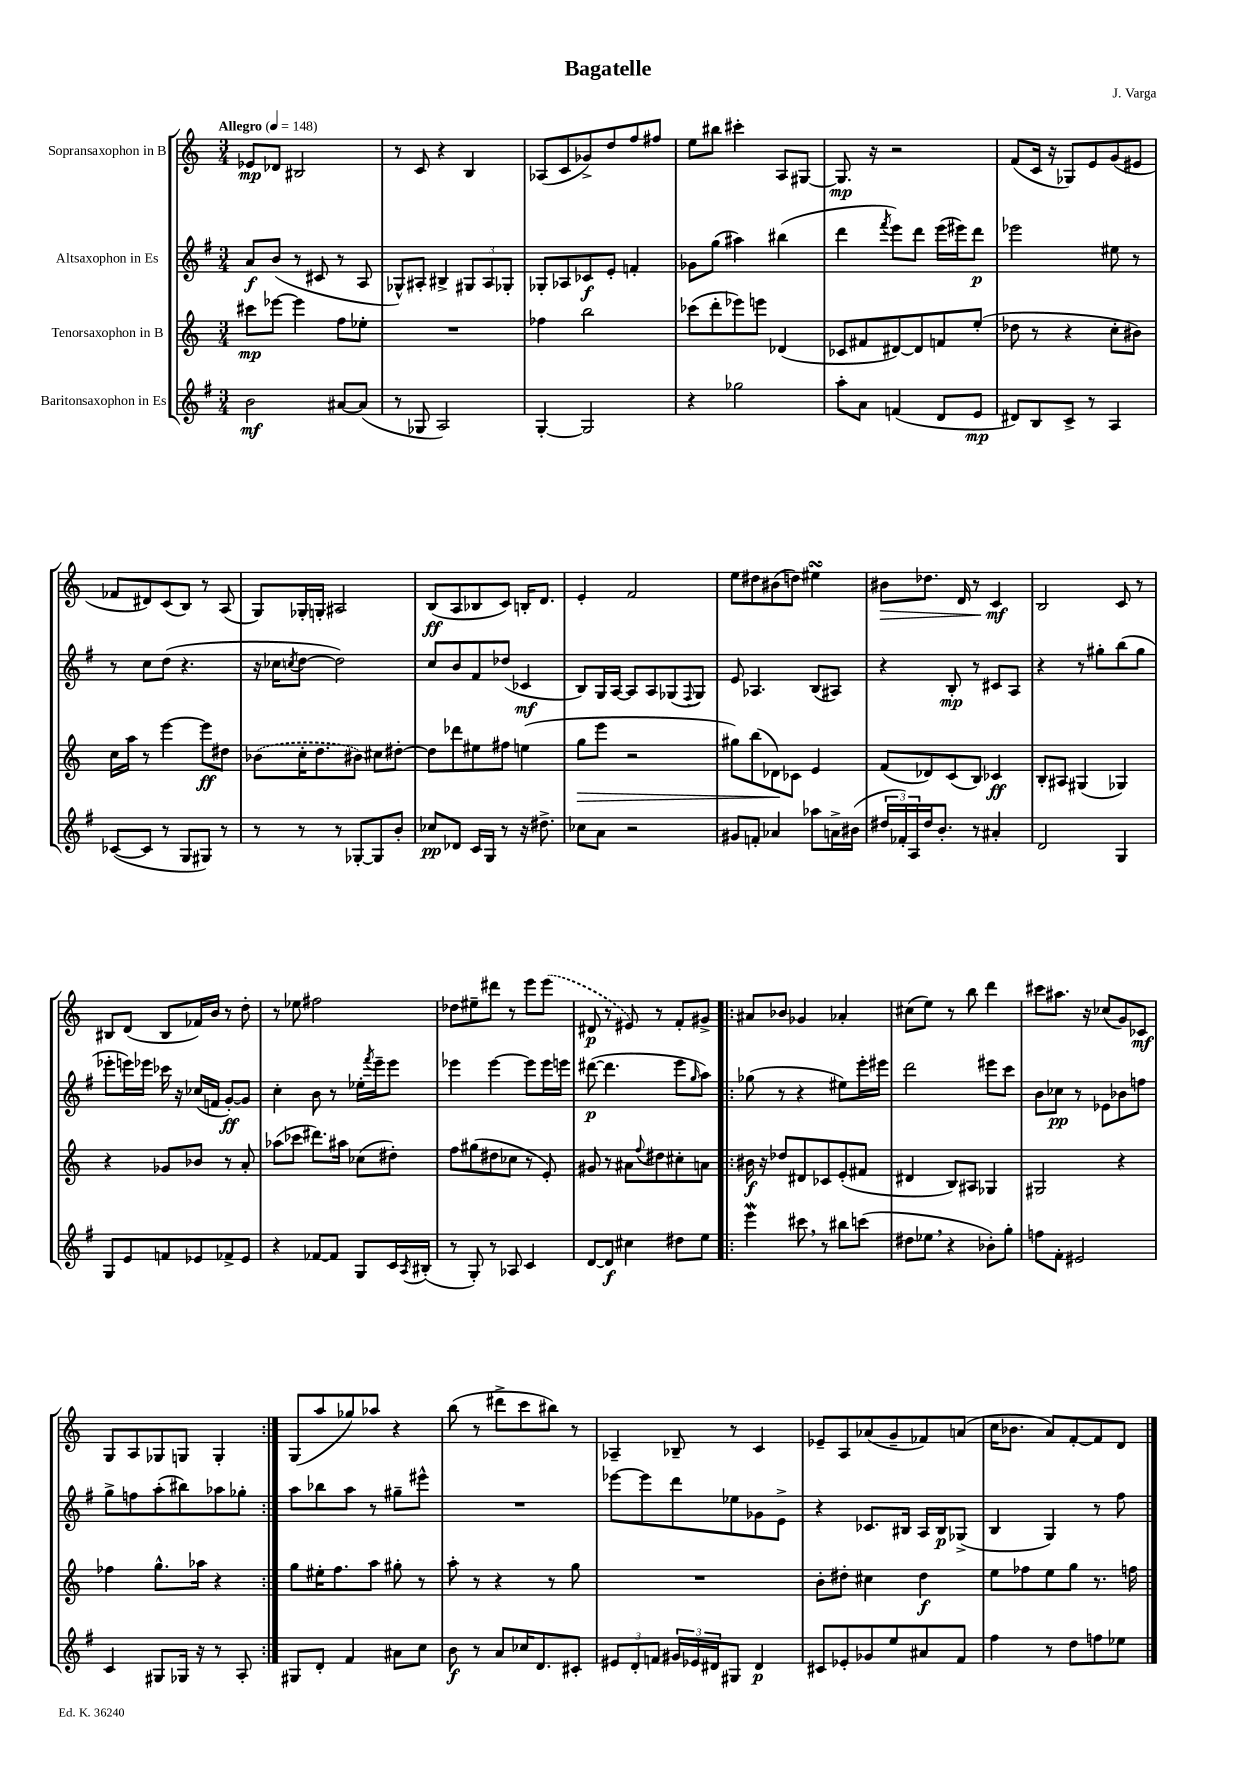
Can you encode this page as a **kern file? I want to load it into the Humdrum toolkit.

**kern	**kern	**kern	**kern
*staff4	*staff3	*staff2	*staff1
*clefG2	*clefG2	*clefG2	*clefG2
*k[f#]	*k[]	*k[f#]	*k[]
*M3/4	*M3/4	*M3/4	*M3/4
*MM148	*MM148	*MM148	*MM148
2b	8ccc#	8a	8e-
.	[8eee-	(8b	8d-
.	4eee-]	8r	2B#
.	.	8c#	.
[8a#	8ff	8r	.
(8a#]	8ee-'	8A	.
=	=	=	=
8r	2.r	8G-^^)	8r
8G-	.	8A#'	8c
2A)	.	4B#^	4r
.	.	12G#	4B
.	.	12A#	.
.	.	12G-'	.
=	=	=	=
[4G'	4ff-	8G-'	(8A-
.	.	8A-	8c
2G]	2bb	8c-	8g-^)
.	.	8e'	8dd
.	.	4f'	8ff
.	.	.	8ff#
=	=	=	=
4r	(8ccc-	8g-	8ee
.	8ddd'	(8gg	8bb#
2gg-	8eee-)	4aa#)	4ccc#'
.	8eee	.	.
.	(4d-	(4bb#	8A
.	.	.	[8G#
=	=	=	=
8aa'	8c-	4ddd	8.G#]
8a	8f#	.	.
.	.	.	16r
.	.	8qfff#	.
(4f	[8d#)	8eee)	2r
.	8d#]	8ddd	.
8d	8f	(16eee	.
.	.	16eee#)	.
8e	(8ee'	8ddd	.
=	=	=	=
8d#)	8dd-	2eee-	(8f
8B	8r	.	16c
.	.	.	16r
8c^	4r	.	8G-)
8r	.	.	8e
4A	8cc'	8ee#	(8g
.	8b#)	8r	8e#
=	=	=	=
([8c-	16cc	8r	8f-
.	16aa	.	.
8c-]	8r	8cc	8d#)
8r	[4eee	(8dd	(8c
8G	.	4.r	8B)
8G#)	8eee]	.	8r
8r	8dd#	.	(8A
=	=	=	=
8r	(8b-	16r	8G)
.	.	16cc-	.
.	.	8qcc	.
8r	16cc'	[8dd	16G-'
.	8.dd	.	16G'
8r	.	2dd])	2A#
[8G-'	8b#)	.	.
8G-]	8cc#	.	.
8b'	[8dd#'	.	.
=	=	=	=
8cc-	8dd#]	8cc	(8B
8d-	8ddd-	8b	8A
16c	8ee#	8f#	8B-
16G	.	.	.
8r	8ff#	(8dd-	8c)
16r	(4ee	4c-	16B'
8.dd#^	.	.	8.d
=	=	=	=
8cc-	8gg	8B)	4e'
8a	8eee	16G	.
.	.	[16A	.
2r	2r	8A]	2f
.	.	8A	.
.	.	(8G-	.
.	.	8qqF#	.
.	.	8G-)	.
=	=	=	=
8g#	8gg#)	8e	8ee
8f'	(8bb	4.A-	8dd#
4a-	8d-)	.	(8b#
.	8c-	.	8dd)
8aa-	4e	(8B	4ee#
16a^	.	8A#)	.
(16b#	.	.	.
=	=	=	=
24dd#	(8f	4r	8b#
24f-')	.	.	.
24A	.	.	.
16dd#	8d-)	.	8.dd-
8.b'	.	.	.
.	(8c	8B'	.
.	.	.	16d
8r	8B)	8r	8r
4a#'	4c-	8c#	4c
.	.	8A	.
=	=	=	=
2d	8B'	4r	2B
.	8A#	.	.
.	(4G#	8r	.
.	.	8gg#'	.
4G	4G-)	(8bb	8c
.	.	8gg#	8r
=	=	=	=
8G	4r	8eee-'	8B#
8e	.	16eee)	(8d
.	.	16eee-	.
8f	8g-	16ccc-	8B#
.	.	16r	.
8e-	8b-	(16cc-	16f-)
.	.	16f	16b
8f-^	8r	[8g')	8r
8e-	8a'	8g]	8dd'
=	=	=	=
4r	(8aa-	4cc'	8r
.	8ccc-	.	8ee-
[8f-	8.ddd#)	8b	2ff#
8f-]	.	8r	.
.	16aa#	.	.
8G	(8cc-	16ee-'	.
.	.	8qfff#	.
.	.	16eee~	.
16c	8dd#')	8eee	.
8qA	.	.	.
(16B#'	.	.	.
=	=	=	=
8r	8ff	4eee-	8dd-
8G')	(8gg#	.	8ee#~
8r	8dd#	[4eee-	8ddd#
8A-	8cc-	.	8r
4c	8r	8eee-]	8eee
.	8e')	16eee-	(8eee
.	.	16eee	.
=	=	=	=
[8d	8g#	([8ddd#	8d#
8d]	8r	4.ddd#]	8r
4cc#	8a#	.	8e#)
.	8qqff	.	.
.	8dd#	.	8r
8dd#	8cc#'	8eee	8f'
.	.	16qqgg	.
8ee	8a	8aa)	8g#^
=!|:	=!|:	=!|:	=!|:
4eee	16b#	(8gg-	8a#
.	16r	.	.
.	8dd-	8r	8b-
8ccc#	8d#	4r	4g-
8r	8c-	.	.
8bb#	(8e'	8ee#)	4a-'
(8ccc	8f#	16eee'	.
.	.	16eee#	.
=	=	=	=
8dd#	4d#	2ddd	(8cc#
8ee-	.	.	8ee)
4r	8B)	.	8r
.	8A#	.	8bb
8b-')	4G-	8eee#	4ddd
8gg'	.	8ccc	.
=	=	=	=
8ff	2G#	8b	8ccc#
8f#'	.	8cc-	8.aa#
2e#	.	8r	.
.	.	.	16r
.	.	8e-	(8cc-
.	4r	8b-	8g)
.	.	8ff	8c-
=	=	=	=
4c	4ff-	8gg^	8G
.	.	8ff	8A
8G#	8.gg^^	(8aa'	8G-
16G-	.	8bb#)	8G
16r	16aa-	.	.
8r	4r	8aa-	4G'
8A'	.	8gg-'	.
=:|!	=:|!	=:|!	=:|!
8G#	8gg	8aa	(8G
8d'	16ee#'	8bb-	8aa
.	8.ff	.	.
4f#	.	8aa	8gg-)
.	8aa	8r	8aa-
8a#	8gg#'	8gg#~	4r
8cc	8r	8eee#^^	.
=	=	=	=
8b	8aa'	2.r	(8bb
8r	8r	.	8r
8a	4r	.	8ddd#^
16cc-	.	.	8ccc
8.d	.	.	.
.	8r	.	8bb#)
8c#'	8gg	.	8r
=	=	=	=
12e#	2.r	[8eee-	4A-~
12d'	.	.	.
.	.	8eee-]	.
12f	.	.	.
24g#	.	8ddd	8B-~
24e-	.	.	.
24d#	.	.	.
8G#	.	8ee-	8r
4d#	.	8g-	4c
.	.	8e^	.
=	=	=	=
8c#	8b'	4r	8e-~
8e-'	8dd#'	.	8A
8g-	4cc#	8.c-	(8a-
8ee	.	.	8g~
.	.	16B#	.
8a#	4dd#	16A	8f-)
.	.	16B#	.
8f#	.	(8G-^	(8a
=	=	=	=
4ff#	8ee	4B	16cc
.	.	.	8.b-
.	8ff-	.	.
8r	8ee	4G)	8a)
8dd	8gg	.	[8f'
8ff	8.r	8r	8f]
8ee-	.	8ff#	8d
.	16ff	.	.
==	==	==	==
*-	*-	*-	*-
